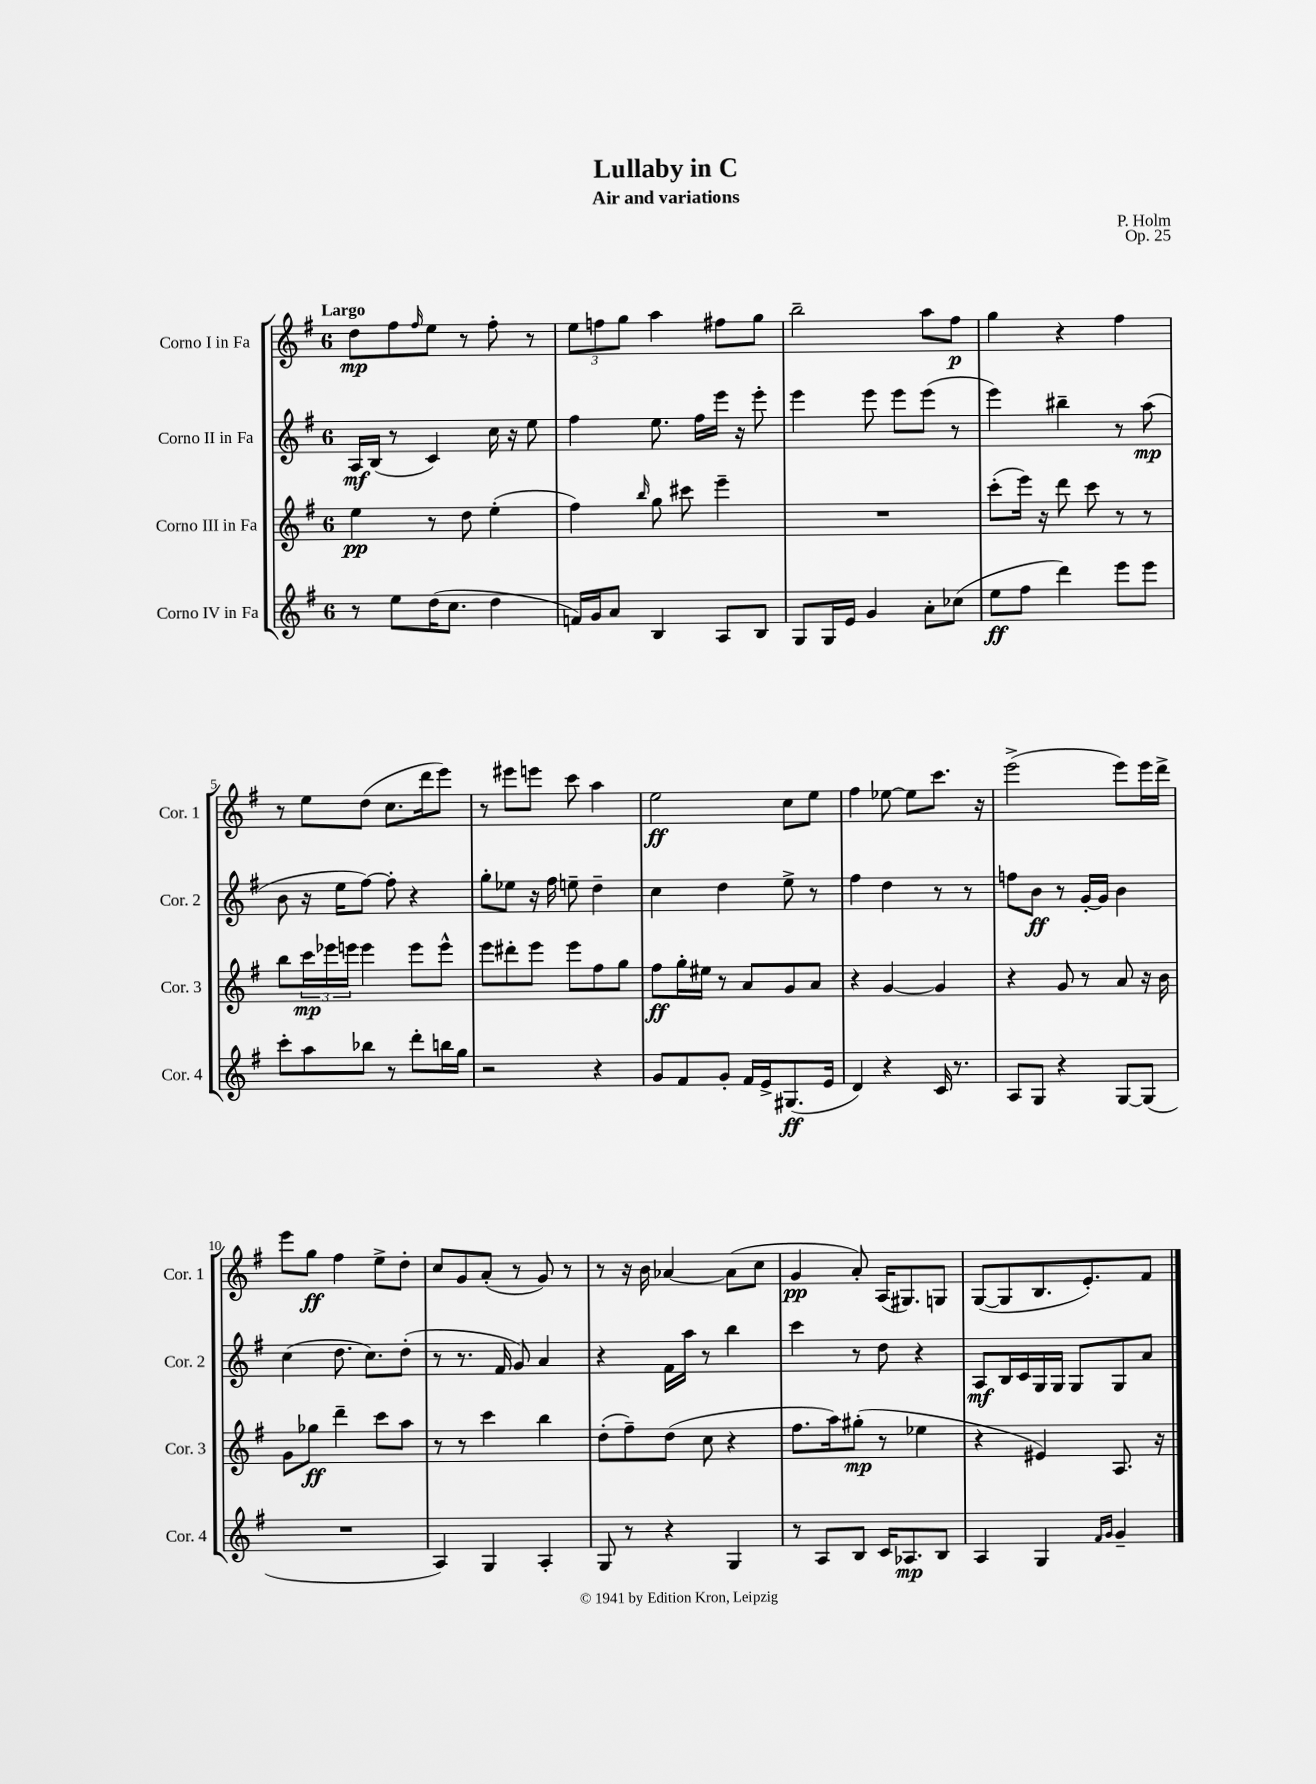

**kern	**dynam	**kern	**dynam	**kern	**dynam	**kern	**dynam
*part4	*part4	*part3	*part3	*part2	*part2	*part1	*part1
*staff4	*staff4	*staff3	*staff3	*staff2	*staff2	*staff1	*staff1
*I"Corno IV in Fa	*	*I"Corno III in Fa	*	*I"Corno II in Fa	*	*I"Corno I in Fa	*
*I'Cor. 4	*	*I'Cor. 3	*	*I'Cor. 2	*	*I'Cor. 1	*
*clefG2	*	*clefG2	*	*clefG2	*	*clefG2	*
*k[f#]	*	*k[f#]	*	*k[f#]	*	*k[f#]	*
*M6/8	*	*M6/8	*	*M6/8	*	*M6/8	*
=1	=1	=1	=1	=1	=1	=1	=1
!	!	!	!	!	!	!LO:TX:a:B:t=Largo	!
8r	.	4ee\	pp	16A/LL	mf	8dd\L	mp
.	.	.	.	(16B/JJ	.	.	.
8ee\L	.	.	.	8r	.	8ff#\	.
.	.	.	.	.	.	16qqff#/	.
(16dd\K	.	8r	.	4c/)	.	8ee\J	.
8.cc\J	.	.	.	.	.	.	.
.	.	8dd\	.	.	.	8r	.
4dd\	.	(4ee'\	.	16cc\	.	8ff#'\	.
.	.	.	.	16r	.	.	.
.	.	.	.	8ee\	.	8r	.
=2	=2	=2	=2	=2	=2	=2	=2
16fn/LL)	.	4ff#\)	.	4ff#\	.	12ee\L	.
16g/J	.	.	.	.	.	.	.
.	.	.	.	.	.	12ffn\	.
8a/J	.	.	.	.	.	.	.
.	.	.	.	.	.	12gg\J	.
.	.	16qqbb/	.	.	.	.	.
4B/	.	8gg\	.	8.ee\	.	4aa\	.
.	.	8ccc#X\	.	.	.	.	.
.	.	.	.	16ff#\LL	.	.	.
8A/L	.	4eee~\	.	16eee\JJ	.	8ff#X\L	.
.	.	.	.	16r	.	.	.
8B/J	.	.	.	8eee'\	.	8gg\J	.
=3	=3	=3	=3	=3	=3	=3	=3
8G/L	.	2.r	.	4eee\	.	2bb~\	.
16G/L	.	.	.	.	.	.	.
16e/JJ	.	.	.	.	.	.	.
4g/	.	.	.	8eee\	.	.	.
.	.	.	.	8eee\L	.	.	.
8a'\L	.	.	.	(8eee\J	.	8aa\L	.
(8cc-X\J	.	.	.	8r	.	8ff#\J	p
=4	=4	=4	=4	=4	=4	=4	=4
8ee\L	ff	(8ccc'\L	.	4eee\)	.	4gg\	.
8ff#\J	.	16eee\Jk)	.	.	.	.	.
.	.	16r	.	.	.	.	.
4ddd\)	.	8ddd\	.	4bb#X~\	.	4r	.
.	.	8ccc\	.	.	.	.	.
8eee\L	.	8r	.	8r	.	4ff#\	.
8eee\J	.	8r	.	(8aa\	mp	.	.
!!LO:LB:g=z
=5	=5	=5	=5	=5	=5	=5	=5
8ccc'\L	.	8bb\L	.	8b\	.	8r	.
8aa\	.	24ccc\L	mp	16r	.	8ee\L	.
.	.	24eee-X\	.	.	.	.	.
.	.	.	.	16ee\KL	.	.	.
.	.	24eeen\JJ	.	.	.	.	.
8bb-X\J	.	4eee\	.	[8ff#\J)	.	(8dd\J	.
8r	.	.	.	8ff#'\]	.	8.cc\L	.
8ddd'\L	.	8eee\L	.	4r	.	.	.
.	.	.	.	.	.	16ddd\k	.
16bbn\L	.	8eee^^\J	.	.	.	8eee\J)	.
16gg\JJ	.	.	.	.	.	.	.
=6	=6	=6	=6	=6	=6	=6	=6
2r	.	8eee\L	.	8gg'\L	.	8r	.
.	.	8ddd#X'\	.	8ee-X\J	.	8eee#X\L	.
.	.	8eee\J	.	16r	.	8eeen\J	.
.	.	.	.	16ff#\	.	.	.
.	.	8eee\L	.	8een~\	.	8ccc\	.
4r	.	8ff#\	.	4dd~\	.	4aa\	.
.	.	8gg\J	.	.	.	.	.
=7	=7	=7	=7	=7	=7	=7	=7
8g/L	.	8ff#\L	ff	4cc\	.	2ee\	ff
8f#/	.	16gg'\L	.	.	.	.	.
.	.	16ee#X\JJ	.	.	.	.	.
8g'/J	.	8r	.	4dd\	.	.	.
16f#/LL	.	8a/L	.	.	.	.	.
16e^/J	.	.	.	.	.	.	.
(8.G#X/	ff	8g/	.	8ee^\	.	8cc\L	.
.	.	8a/J	.	8r	.	8ee\J	.
16e/Jk	.	.	.	.	.	.	.
=8	=8	=8	=8	=8	=8	=8	=8
4d/)	.	4r	.	4ff#\	.	4ff#\	.
4r	.	[4g/	.	4dd\	.	[8ee-X\	.
.	.	.	.	.	.	8ee-\L]	.
16c/	.	4g/]	.	8r	.	8.ccc\J	.
8.r	.	.	.	.	.	.	.
.	.	.	.	8r	.	.	.
.	.	.	.	.	.	16r	.
=9	=9	=9	=9	=9	=9	=9	=9
8A/L	.	4r	.	8ffn\L	.	(2eee^\	.
8G/J	.	.	.	8b\J	ff	.	.
4r	.	8g/	.	8r	.	.	.
.	.	8r	.	[16g'/LL	.	.	.
.	.	.	.	16g/JJ]	.	.	.
[8G/L	.	8a/	.	4b\	.	8eee\L)	.
(8G/J]	.	16r	.	.	.	16eee\L	.
.	.	16b\	.	.	.	16ddd^\JJ	.
!!LO:LB:g=z
=10	=10	=10	=10	=10	=10	=10	=10
2.r	.	8g\L	.	(4cc\	.	8eee\L	.
.	.	8gg-X\J	ff	.	.	8gg\J	ff
.	.	4ddd~\	.	8.dd\	.	4ff#\	.
.	.	.	.	8.cc\L)	.	.	.
.	.	8ccc\L	.	.	.	8ee^\L	.
.	.	8aa\J	.	(8dd'\J	.	8dd'\J	.
=11	=11	=11	=11	=11	=11	=11	=11
4A/)	.	8r	.	8r	.	8cc/L	.
.	.	8r	.	8.r	.	8g/	.
4G/	.	4ccc\	.	.	.	(8a'/J	.
.	.	.	.	16f#/	.	.	.
.	.	.	.	8g/)	.	8r	.
4A'/	.	4bb\	.	4a/	.	8g/)	.
.	.	.	.	.	.	8r	.
=12	=12	=12	=12	=12	=12	=12	=12
8G/	.	(8dd'\L	.	4r	.	8r	.
8r	.	8ff#~\)	.	.	.	16r	.
.	.	.	.	.	.	16b\	.
4r	.	(8dd\J	.	16f#\LL	.	[4a-X/	.
.	.	.	.	16aa\JJ	.	.	.
.	.	8cc\	.	8r	.	.	.
4G/	.	4r	.	4bb\	.	(8a-\L]	.
.	.	.	.	.	.	8cc\J	.
=13	=13	=13	=13	=13	=13	=13	=13
8r	.	8.ff#\L	.	4ccc\	.	4g/	pp
8A/L	.	.	.	.	.	.	.
.	.	16aa\k)	.	.	.	.	.
8B/J	.	(8gg#X'\J	mp	8r	.	8a'/)	.
16c/KL	.	8r	.	8dd\	.	(16A/KL	.
8.A-X/	mp	.	.	.	.	8.G#X/)	.
.	.	4ee-X\	.	4r	.	.	.
8B/J	.	.	.	.	.	8Gn/J	.
=14	=14	=14	=14	=14	=14	=14	=14
4A/	.	4r	.	8A/L	mf	([8G/L	.
.	.	.	.	16B/L	.	8G/]	.
.	.	.	.	16c/	.	.	.
4G/	.	4e#X/)	.	16G/	.	8.B/	.
.	.	.	.	16G/JJ	.	.	.
.	.	.	.	8G/L	.	.	.
.	.	.	.	.	.	8.e'/)	.
16qqf#/LL	.	.	.	.	.	.	.
16qqg/JJ	.	.	.	.	.	.	.
4g~/	.	8.A/	.	8G/	.	.	.
.	.	.	.	8a/J	.	8f#/J	.
.	.	16r	.	.	.	.	.
==	==	==	==	==	==	==	==
*-	*-	*-	*-	*-	*-	*-	*-
